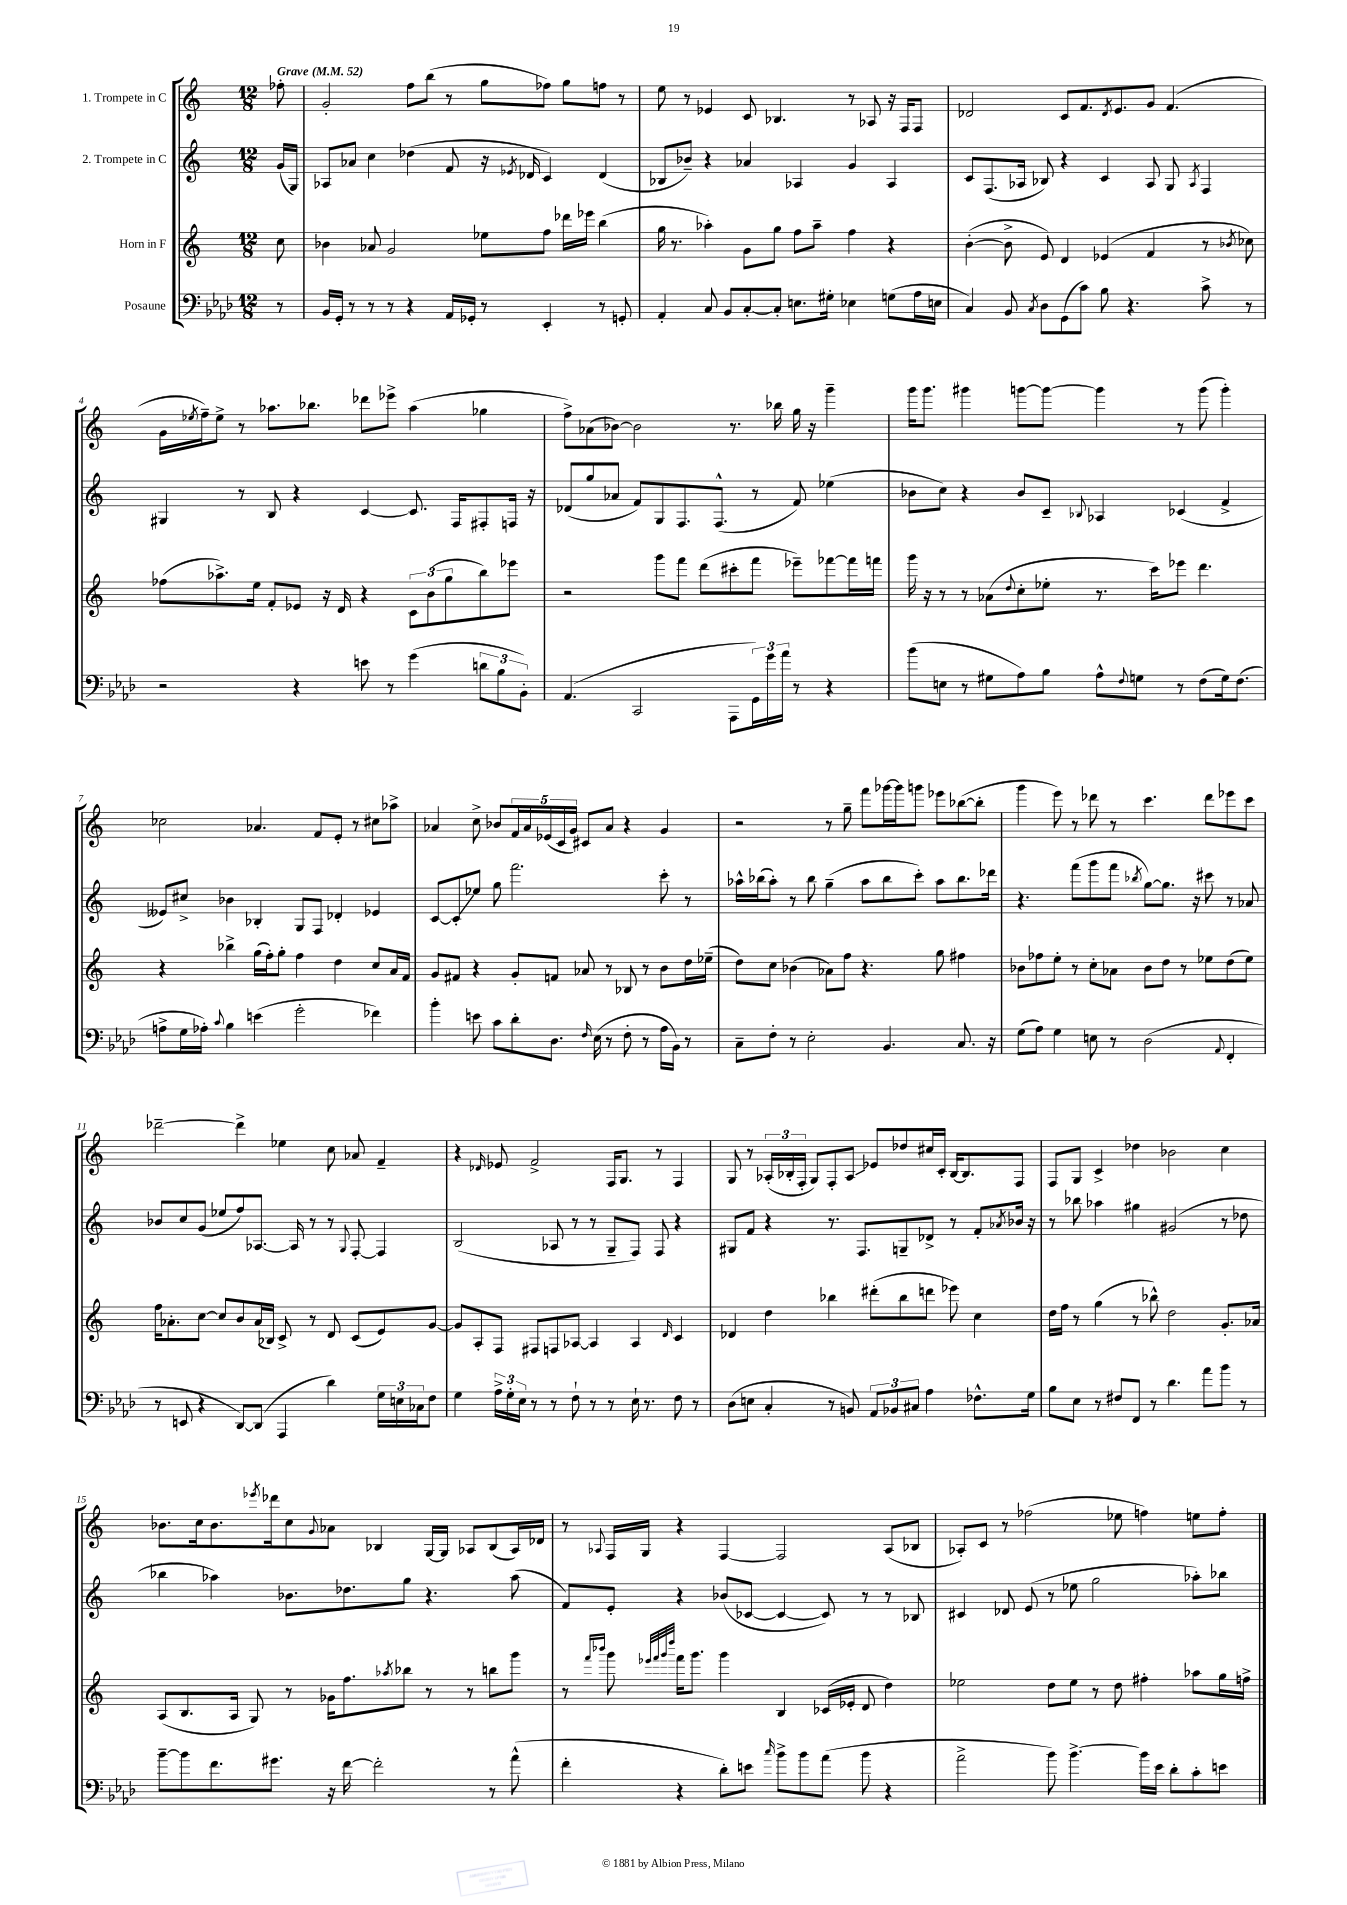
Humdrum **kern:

**kern	**kern	**kern	**kern
*staff4	*staff3	*staff2	*staff1
*clefF4	*clefG2	*clefG2	*clefG2
*k[b-e-a-d-]	*k[]	*k[]	*k[]
*M12/8	*M12/8	*M12/8	*M12/8
*MM52	*MM52	*MM52	*MM52
8r	8cc\	(16g/LL	8ff-'\
.	.	16G/JJ)	.
=	=	=	=
16BB-/LL	4b-\	8A-/L	2g'/
16GG'/JJ	.	.	.
8r	.	8a-/J	.
8r	8a-/	4cc\	.
8r	2g/	.	.
4r	.	(4dd-\	8ff\L
.	.	.	(8bb\J
16AA-/LL	.	8f/	8r
16GG-'/JJ	.	.	.
8r	8ee-\L	16r	8gg\L
.	.	8qe-/	.
.	.	16d-/	.
4EE-'/	8ff\J	4c/)	8ff-\J)
.	16ddd-\LL	.	8gg\L
.	16eee-\JJ	.	.
8r	(4bb\	(4d-/	8ff\J
8GG'/	.	.	8r
=	=	=	=
4AA-'/	16gg\	8B-/L	8ee\
.	8.r	.	.
.	.	8b-~/J)	8r
8C/	4aa-'\)	4r	4e-/
8BB-/L	.	.	.
[8C'/	8g\L	4a-/	8c/
8C'/]J	8gg\J	.	4.B-/
8.E\L	8ff\L	4A-/	.
.	8aa-~\J	.	.
16G#'\Jk	.	.	.
4E-\	4ff\	4g/	8r
.	.	.	8A-/
(8G\L	4r	4A-/	16r
.	.	.	16F/LK
16A-\L	.	.	8F/J
16E\JJ	.	.	.
=	=	=	=
4C/)	([4b'\	8c/L	2d-/
.	.	(8.F/	.
8BB-/	8b^\]	.	.
.	.	16A-/Jk	.
8qC/	.	.	.
8D-\L	8e/)	8B-/)	.
(8GG\	4d/	4r	8c/L
8c\J)	.	.	8.f/
8B-\	(4e-/	4c/	.
.	.	.	8qd-/
.	.	.	8.e/
4.r	.	.	.
.	4f/	8A-/	8g/J
.	.	8G/	(4.f/
.	.	8qA-/	.
8c^\	8r	4F/	.
.	8qb-/	.	.
8r	8cc-\)	.	.
=	=	=	=
2r	(8ff-\L	4G#/	16g\LL
.	.	.	8qee-/
.	.	.	16ff~\J)
.	8.aa-^\)	.	8ee-^\J
.	.	8r	8r
.	16ee\Jk	.	.
.	8f'/L	8B/	8.aa-\L
4r	8e-/J	4r	.
.	.	.	8.bb-\J
.	16r	.	.
.	16d/	.	.
8e\	4r	[4c/	8ddd-\L
8r	.	.	8eee-^\J
(4g\	12c\L	8.c/]	(4aa-\
.	(12b\	.	.
.	12gg\	.	.
.	.	16F/LK	.
12d\L	8bb\)	8F#'/	4gg-\
12B-\	.	.	.
.	8eee-\J	16F/Jk	.
12BB-'\J)	.	.	.
.	.	16r	.
=	=	=	=
(4.AA-/	2r	(8d-/L	8ff^\L)
.	.	8gg/	(8a-\
.	.	8a-/J	[8b-\J)
2CC/	.	8f/L)	2b-\]
.	8ggg\L	8G/	.
.	8fff\J	8.F/	.
.	(8ddd\L	.	.
.	.	(8.F^^/J	.
8AAA-\L	8ccc#'\	.	8.r
24GG\L)	8fff\J	8r	.
24g\	.	.	.
.	.	.	16bb-\
24a-\JJ	.	.	.
8r	8eee-~\L)	8f/)	16gg\
.	.	.	16r
4r	[8fff-\	(4ee-\	4ggg~\
.	16fff-\]L	.	.
.	16fff\JJ	.	.
=	=	=	=
(8b-\L	16ggg\	8b-\L	16ggg\LK
.	16r	.	8.ggg\J
8E\J	8r	8cc\J)	.
8r	8r	4r	4ggg#\
8G#\L	(8a-\L	.	.
.	8qqdd/	.	.
8A-\)	8cc'\	8b-/L	[8ggg\L
8B-\J	8ee-'\J	8c~/J	8ggg\_J
.	.	8qqB-/	.
8A-^^\L	8.r	4A-/	4ggg\]
8qqF/	.	.	.
8G\J	.	.	.
.	16ccc\LK)	.	.
8r	8eee-\J	(4c-/	8r
(8F\L	4.ddd\	.	(8ggg\
16G\k)	.	4f^/	4ggg'\)
(8.F\J	.	.	.
=	=	=	=
8A^\L	4r	8e--/L)	2cc-\
16G\L	.	8cc#^/J	.
16A-'\JJ)	.	.	.
8qqc/	.	.	.
4B-\	4bb-^\	4b-\	.
(4e\	(16gg\LL	4B-'/	4.a-/
.	16ff'\J)	.	.
.	8gg'\J	.	.
2g'\	4ff\	8G/L	.
.	.	8F/J	8f/L
.	4dd\	4d-'/	8e'/J
.	.	.	8r
4f-\)	8cc/L	4e-/	8cc#\L
.	16a/L	.	8aa-^\J
.	16f/JJ	.	.
=	=	=	=
4b-'\	8g/L	[8c/L	4a-/
.	8f#/J	8c'/]	.
8e\	4r	8ee-/J	8cc^\
8c\L	.	8gg\	8b-/L
8d-'\	8g'/L	2.fff\	20f/L
.	.	.	20a-/
.	.	.	(20e-/
8.D-\J	8f/J	.	.
.	.	.	20c/
.	.	.	20g/JJ)
.	8a-/	.	8c#/L
16qqF/	.	.	.
(16E-\	.	.	.
8r	8r	.	8a-/J
8F'\	8B-/	.	4r
8r	8r	.	.
16A-\LL	8b\L	8ccc'\	4g/
16BB-\JJ)	.	.	.
8r	16dd\L	8r	.
.	(16ee-~\JJ	.	.
=	=	=	=
8C~\L	8dd\L)	16aa-^^\LL	2r
.	.	(16bb-\J	.
8F'\J	8cc\J	8aa-'\J)	.
8r	(4b-\	8r	.
2E-'\	.	8bb-\	.
.	8a-\L)	(4gg~\	8r
.	8ff\J	.	8gg~\
.	4.r	8aa-\L	8fff\L
4.BB-/	.	8bb-\	[16ggg-\L
.	.	.	16ggg-\]J
.	.	8ccc'\J)	8ggg\J
.	8gg\	8aa-\L	8eee-\L
8.C/	4ff#\	8.bb-\	([8bb-\
.	.	.	8bb-'\]J
16r	.	16ddd-\Jk	.
=	=	=	=
(8G\L	8b-\L	4.r	4ggg\
8A-\J)	8ff-\	.	.
4G\	8ee'\J	.	8eee\)
.	8r	(8fff\L	8r
8E\	8cc'\L	8ggg\	8ddd-\
8r	8a-\J	8fff\J	8r
.	.	8qbb-/	.
(2D-\	8b-\L	[8gg\L)	4.ccc\
.	8dd\J	8.gg\]J	.
.	8r	.	.
.	.	16r	.
.	8ee-\L	8ccc#\	8ddd-\L
8qqAA-/	.	.	.
4FF'/	(8dd\	8r	8eee-\
.	8ee-\J)	8a-/	8ccc\J
=	=	=	=
8r	16ff\LK	8b-/L	[2ddd-~\
.	8.a-'\	.	.
8EE/	.	8cc/	.
4r	[8cc\J	(8g/J	.
.	8cc/]L	8ee-/L	.
[8DD-/L)	8b/	8ff/)	4ddd-^\]
(8DD-/]J	(16a-/L	[8.A-/J	.
.	16B-/JJ)	.	.
4AAA-/	8c^/	.	4ee-\
.	.	16A-/]	.
.	8r	8r	.
4d-\)	8d/	8r	8cc\
.	.	8qqG/	.
.	(8c/L	[8F'/	8a-/
24G\LL	8e/)	4F/]	4f~/
24E\	.	.	.
24C-\J	.	.	.
8F\J	[8g/J	.	.
=	=	=	=
4G\	8g/]L	(2B/	4r
.	8A'/	.	.
.	.	.	16qqd-/
24A-^\LL	8F/J	.	8e-/
24G'\	.	.	.
24E-\JJ	.	.	.
8r	8F#/L	.	2f^/
8r	8F/	8A-/	.
8F`\	[8A-/J	8r	.
8r	4A-/]	8r	.
8r	.	8G~/L	16F/LK
.	.	.	8.G/J
16E-`\	4A-/	8F/J)	.
8.r	.	.	.
.	.	8F/	8r
.	16qqd/	.	.
8F\	4c/	4r	4F/
8r	.	.	.
=	=	=	=
(8D-\L	4d-/	8G#/L	8G/
8E\J	.	8f/J	8r
4C'/	4dd\	4r	(24A-'/LL
.	.	.	24B-'/
.	.	.	24F'/JJ
.	.	.	8G/L)
8r	4bb-\	8.r	8F'/
8BB/)	.	.	8A-/J
.	.	8.F/L	.
12AA-/L	(8ddd#'\L	.	8e-/L
12BB-/	.	.	.
.	8bb-\	8G~/	8dd-/
12C#/J	.	.	.
4A-\	8ddd\J	8d-^/J	16cc#/L
.	.	.	16c'/JJ
.	8eee-\)	8r	[16B-/LK
.	.	.	8.B-/]
8.F-^^\L	4cc\	8f'/L	.
.	.	8qa-/	.
.	.	16b-/Jk	8F/J
16G\Jk	.	16r	.
=	=	=	=
8B-\L	16dd\LL	8r	8F/L
.	16ff\JJ	.	.
8E-\J	8r	8bb-\	8G/J
8r	(4gg\	4aa-\	4c^/
8F#/L	.	.	.
8FF/J	8r	4gg#\	4dd-\
8r	8bb-^^\)	.	.
4.d-\	2dd\	(2g#/	2b-\
8a-\L	.	.	.
8b-\J	8.g'/L	8r	4cc\
8r	.	8dd-\	.
.	16a-/Jk	.	.
=	=	=	=
[8b-~\L	(8A/L	4bb-\	8.b-\L
8b-\]	8.B/	.	.
.	.	.	16cc\k
8.f\	.	4aa-\)	8.b-\
.	16A/Jk	.	.
.	8G/)	.	.
.	.	.	8qeee-/
8.g#\J	.	.	16ddd-\k
.	8r	8.b-\L	8cc\
.	.	.	8qqg/
16r	16g-\LK	.	8a-\J
[16f\	8.ff\	8.dd-\	.
2f'\]	.	.	4B-/
.	8qaa-/	.	.
.	8bb-\J	8gg\J	.
.	8r	4.r	[16G/LL
.	.	.	16G/]JJ
.	8r	.	8A-/L
8r	8bb\L	.	(8B-/
(8a-^^\	8ggg\J	(8aa-\	16A-/L)
.	.	.	16d-/JJ
=	=	=	=
4f'\	8r	8f/L)	8r
.	16qqfff/LL	.	.
.	16qqbbb-/JJ	.	8qqA-/
.	8ggg\	8e'/J	16F/LL
.	.	.	16G/JJ
.	32qqeee-/LLL	.	.
.	32qqfff/	.	.
.	32qqggg/	.	.
.	32qqdddd/JJJ	.	.
4r	16fff\LK	4r	4r
.	8.ggg\J	.	.
8d-'\L)	4ggg\	(8b-/L	[4F/
8e\J	.	[8c-/J	.
16qqcc/	.	.	.
8b-^\L	4B/	4c-/_	2F/]
8b-\	.	.	.
(8a-\J	(16c-/LL	8c-/])	.
.	16e-'/JJ	.	.
8b-\	8d/	8r	.
4r	4dd\)	8r	(8A-/L
.	.	8B-/	8B-/J
=	=	=	=
2a-^\	2ee-\	4c#/	8A-'/L)
.	.	.	8c/J
.	.	8d-/	8r
.	.	(8e/	(2ff-\
8b-\)	8dd\L	8r	.
[4.b-^\	8ee-\J	8ee-\	.
.	8r	2gg\	.
.	8dd\	.	8ee-\
16b-\]LL	4ff#'\	.	4ff\)
16e-\JJ	.	.	.
8d-'\L	.	.	.
8c'\	8aa-\L	8aa-'\L)	8ee\L
8e\J	16gg\L	8bb-\J	8ff'\J
.	16ff^\JJ	.	.
==	==	==	==
*-	*-	*-	*-
